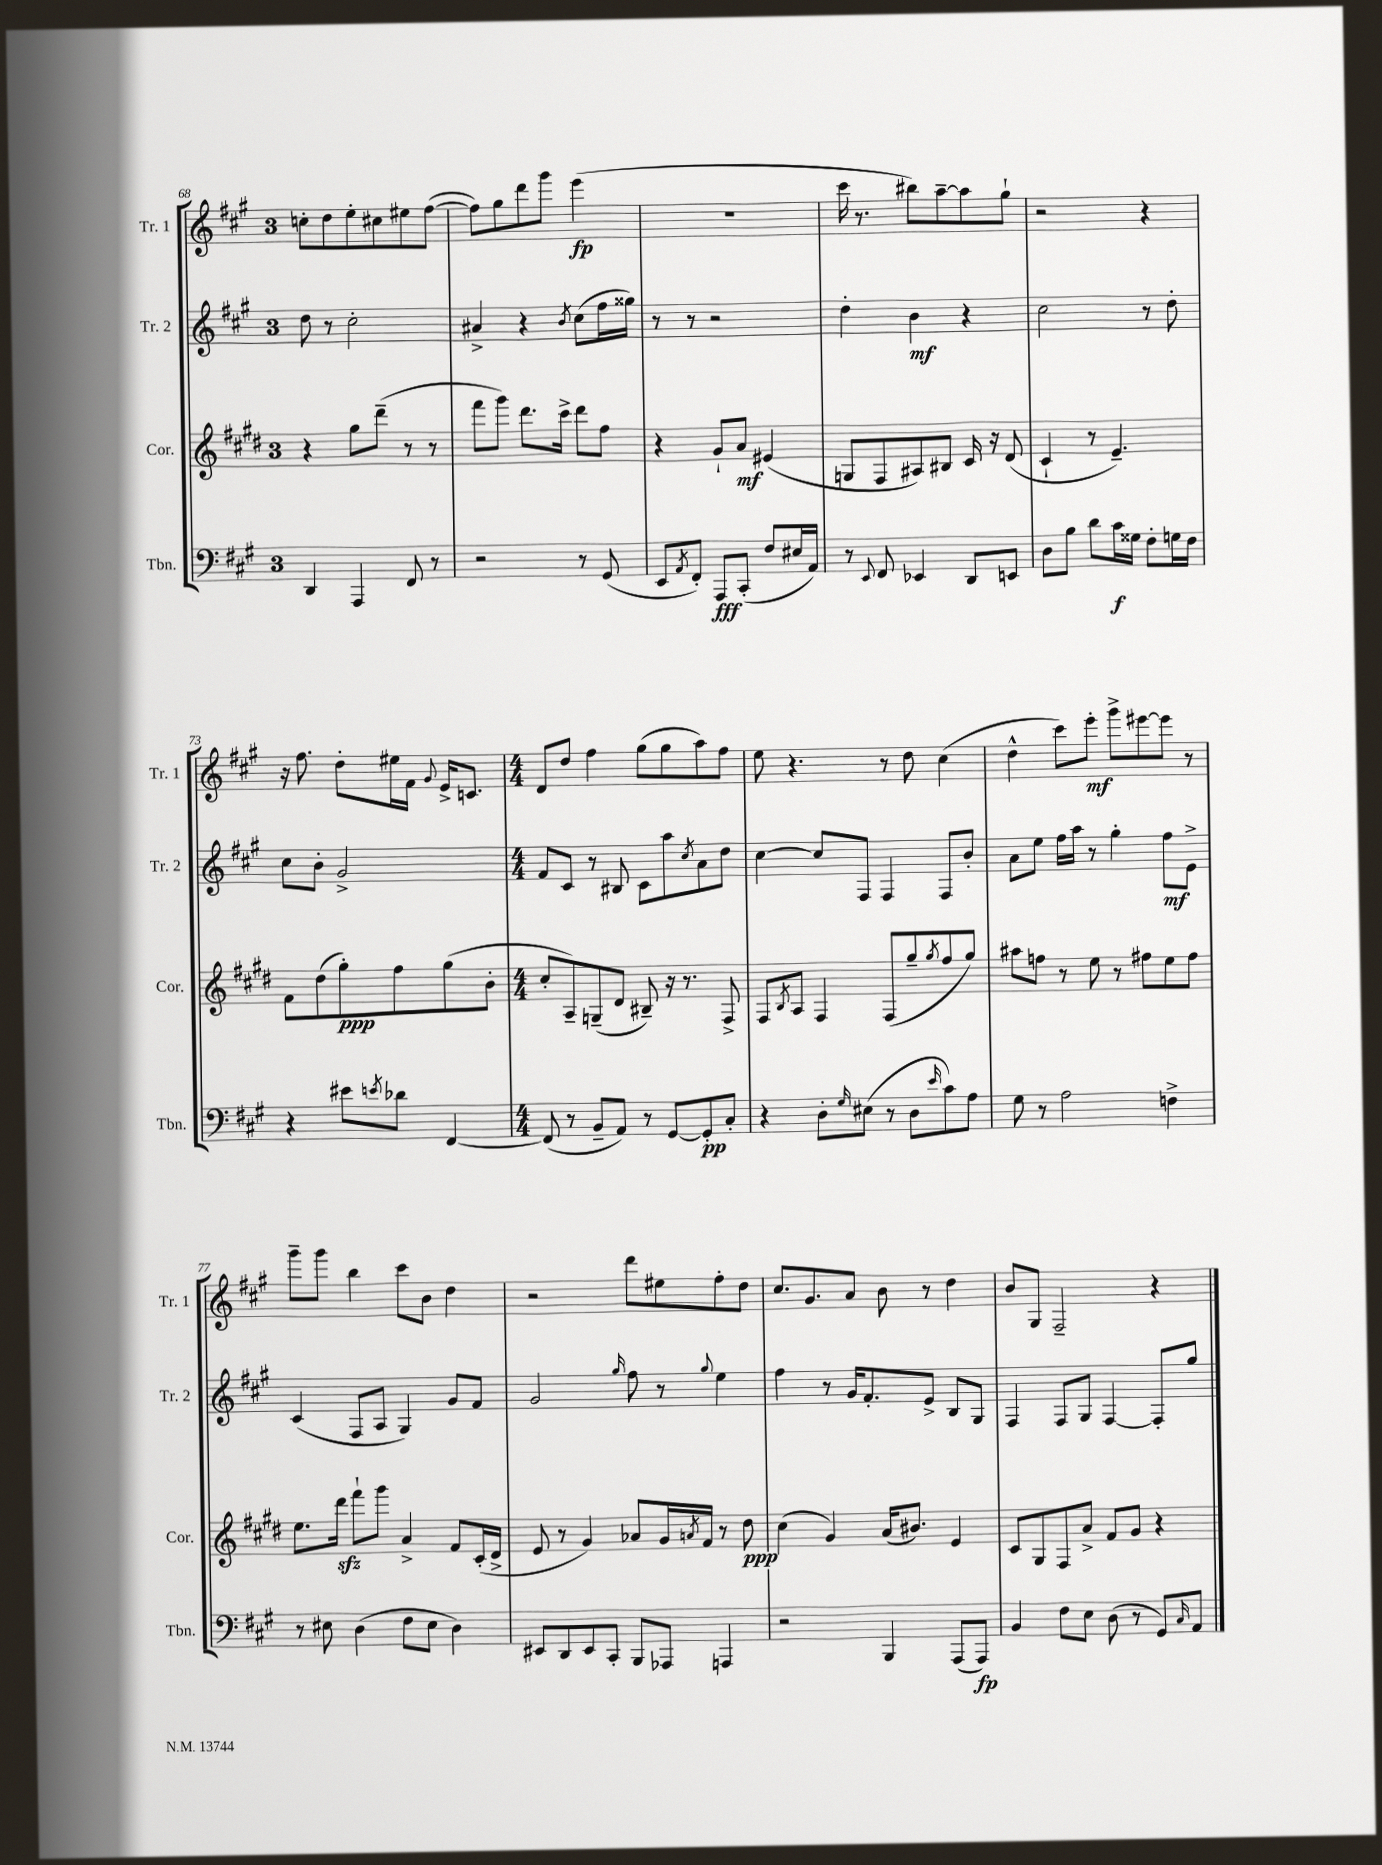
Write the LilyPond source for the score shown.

<<
\new StaffGroup <<
\new Staff = "s0" \with { instrumentName = "Tr. 1" shortInstrumentName = "Tr. 1" } {
    \clef treble \key a \major \once \override Staff.TimeSignature.style = #'single-digit \time 3/4
    c''8-. d''8 e''8-. cis''8 eis''8 fis''8~( |
    fis''8) gis''8 d'''8 gis'''8 e'''4\fp( |
    R2. |
    cis'''16 r8. bis''8) a''8~-- a''8 gis''8-! |
    r2 r4 |
    r16 fis''8. d''8-. eis''16 fis'16 \appoggiatura { gis'8 } e'16-> c'8. |
    \numericTimeSignature \time 4/4 d'8 d''8 fis''4 gis''8( gis''8 a''8) fis''8 |
    e''8 r4. r8 d''8 cis''4( |
    d''4-^ cis'''8) e'''8-.\mf gis'''8-> eis'''8~ eis'''8 r8 |
    gis'''8-- gis'''8 b''4 cis'''8 b'8 d''4 |
    r2 d'''8 eis''8 fis''8-. d''8 |
    cis''8. gis'8. a'8 b'8 r8 d''4 |
    b'8 gis8 fis2-- r4 \bar "|." |
}
\new Staff = "s1" \with { instrumentName = "Tr. 2" shortInstrumentName = "Tr. 2" } {
    \clef treble \key a \major \once \override Staff.TimeSignature.style = #'single-digit \time 3/4
    d''8 r8 cis''2-. |
    ais'4-> r4 \acciaccatura { b'8 } cis''8( fis''16 gisis''16) |
    r8 r8 r2 |
    d''4-. b'4\mf r4 |
    cis''2 r8 d''8-. |
    cis''8 b'8-. gis'2-> |
    \numericTimeSignature \time 4/4 fis'8 cis'8 r8 bis8 cis'8 a''8 \acciaccatura { cis''8 } a'8 d''8 |
    cis''4~ cis''8 fis8 fis4 fis8 b'8-. |
    a'8 e''8 fis''16 a''16 r8 gis''4-. fis''8\mf e'8-> |
    cis'4( fis8 a8 gis4) gis'8 fis'8 |
    gis'2 \grace { gis''16 } fis''8 r8 \appoggiatura { gis''8 } e''4 |
    fis''4 r8 gis'16 fis'8.-. e'8-> b8 gis8 |
    fis4 fis8 gis8 fis4~ fis8-. gis''8 \bar "|." |
}
\new Staff = "s2" \with { instrumentName = "Cor." shortInstrumentName = "Cor." } {
    \clef treble \key e \major \once \override Staff.TimeSignature.style = #'single-digit \time 3/4
    r4 gis''8 dis'''8--( r8 r8 |
    fis'''8 gis'''8) dis'''8. cis'''16-> dis'''8 fis''8 |
    r4 gis'8-! a'8\mf eis'4( |
    g8 fis8 ais8) bis8 cis'16 r16 dis'8( |
    cis'4-! r8 e'4.--) |
    fis'8 dis''8( gis''8-.\ppp) fis''8 gis''8( b'8-. |
    \numericTimeSignature \time 4/4 cis''8-. a8--) g8--( dis'8 bis8--) r16 r8. fis8-> |
    fis8 \acciaccatura { b8 } a8 fis4 fis8( gis''8-- \acciaccatura { gis''8 } fis''8 gis''8) |
    ais''8 f''8 r8 e''8 r8 fis''8 e''8 fis''8 |
    e''8. dis'''16\sfz fis'''8-! gis'''8 a'4-> fis'8 cis'16-.( dis'16-> |
    e'8 r8 gis'4) aes'8 gis'16 \acciaccatura { a'8 } fis'16 r8 dis''8\ppp |
    cis''4( gis'4) a'16( bis'8.) e'4 |
    cis'8 gis8 fis8 a'8-> fis'8 gis'8 r4 \bar "|." |
}
\new Staff = "s3" \with { instrumentName = "Tbn." shortInstrumentName = "Tbn." } {
    \clef bass \key a \major \once \override Staff.TimeSignature.style = #'single-digit \time 3/4
    d,4 a,,4 fis,8 r8 |
    r2 r8 gis,8( |
    e,8 \acciaccatura { a,8 } fis,8-.) a,,8\fff cis,8-.( fis8 eis16 a,16) |
    r8 \appoggiatura { e,8 } fis,8 ees,4 d,8 e,8 |
    d8 b8 d'8 cis'16\f gisis16 fis8-. g16 fis16 |
    r4 eis'8 \acciaccatura { e'8 } des'8 fis,4~ |
    \numericTimeSignature \time 4/4 fis,8( r8 b,8-- a,8) r8 gis,8~ gis,8-.\pp cis8-. |
    r4 d8-. \grace { gis16 } eis8( r8 d8 \grace { e'16 } cis'8) a8 |
    gis8 r8 a2 f4-> |
    r8 eis8 d4( fis8 eis8 d4) |
    eis,8 d,8 eis,8 cis,8-. b,,8 aes,,8 a,,4 |
    r2 b,,4 a,,8( a,,8\fp) |
    b,4 fis8 e8 d8( r8 gis,8) \grace { cis16 } a,8 \bar "|." |
}
>>
>>
\layout { \context { \Score currentBarNumber = #68 } }
